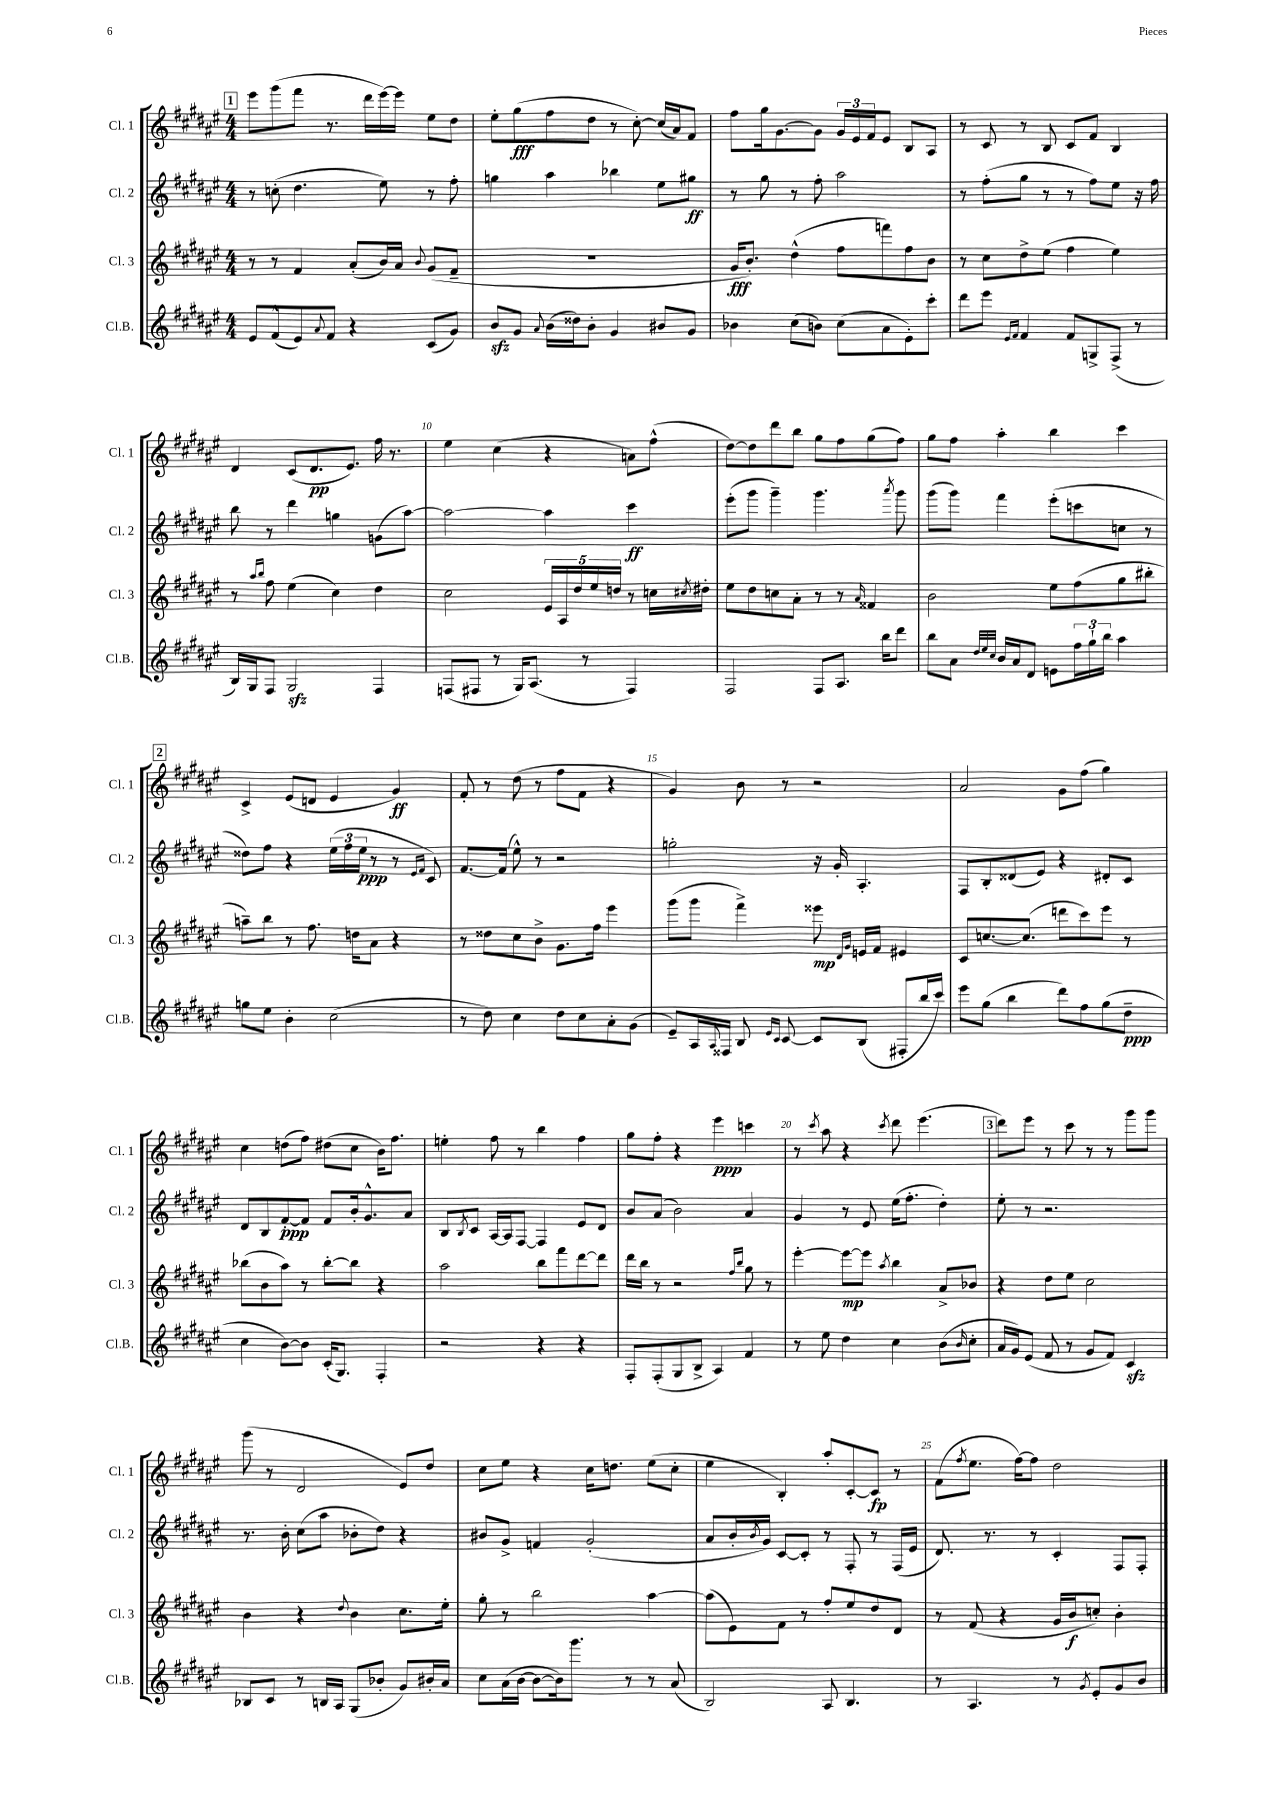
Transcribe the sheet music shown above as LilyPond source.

<<
\new StaffGroup <<
\new Staff = "s0" \with { instrumentName = "Cl. 1" shortInstrumentName = "Cl. 1" } {
    \clef treble \key fis \major \numericTimeSignature \time 4/4
    \mark \markup { \box "1" } eis'''8 gis'''8( fis'''8 r8. dis'''16 eis'''16~) eis'''16 eis''8 dis''8 |
    eis''8-. gis''8\fff( fis''8 dis''8 r8 cis''8~-.) cis''16( ais'16) fis'8 |
    fis''8 gis''16 gis'8.~ gis'8 \tuplet 3/2 { gis'16 eis'16 fis'16 } eis'8 b8 ais8 |
    r8 cis'8 r8 b8 cis'8 fis'8 b4 |
    dis'4 cis'8( dis'8.\pp eis'8.) fis''16 r8. |
    eis''4 cis''4( r4 a'8) fis''8-^( |
    dis''8~) dis''8 dis'''8 b''8 gis''8 fis''8 gis''8( fis''8) |
    gis''8 fis''8 ais''4-. b''4 cis'''4 |
    \mark \markup { \box "2" } cis'4-> eis'8( d'8 eis'4 gis'4\ff) |
    fis'8-. r8 dis''8( r8 fis''8 fis'8 r4 |
    gis'4) b'8 r8 r2 |
    ais'2 gis'8 fis''8( gis''4) |
    cis''4 d''8( fis''8) dis''8( cis''8 b'16) fis''8. |
    e''4-. fis''8 r8 b''4 fis''4 |
    gis''8 fis''8-. r4 eis'''4\ppp c'''4 |
    r8 \acciaccatura { cis'''8 } ais''8 r4 \acciaccatura { cis'''8 } dis'''8 eis'''4.( |
    \mark \markup { \box "3" } dis'''8) eis'''8 r8 cis'''8 r8 r8 gis'''8 gis'''8 |
    gis'''8( r8 dis'2 eis'8) dis''8 |
    cis''8 eis''8 r4 cis''16 d''8. eis''8( cis''8-. |
    eis''4 b4-.) ais''8-. cis'8~-. cis'8\fp r8 |
    fis'8( \acciaccatura { fis''8 } eis''8. fis''16~) fis''8 dis''2 \bar "|." |
}
\new Staff = "s1" \with { instrumentName = "Cl. 2" shortInstrumentName = "Cl. 2" } {
    \clef treble \key fis \major \numericTimeSignature \time 4/4
    \mark \markup { \box "1" } r8 c''8-.( dis''4. eis''8) r8 fis''8-. |
    g''4 ais''4 bes''4 eis''8 gis''8\ff |
    r8 gis''8 r8 fis''8-. ais''2 |
    r8 fis''8-.( gis''8 r8 r8 fis''8) eis''8 r16 fis''16 |
    b''8 r8 dis'''4 g''4 g'8( ais''8~) |
    ais''2~ ais''4 cis'''4\ff |
    eis'''8-.( gis'''8 gis'''4--) gis'''4. \acciaccatura { ais'''8 } gis'''8 |
    gis'''8( gis'''8) fis'''4 eis'''8-.( c'''8 c''8 r8 |
    \mark \markup { \box "2" } disis''8) fis''8 r4 \tuplet 3/2 { eis''16( fis''16 eis''16\ppp } r8 r8 \grace { eis'16 fis'16 } cis'8) |
    fis'8.~ fis'16( eis''8-^) r8 r2 |
    g''2-. r16 gis'16-. ais4.-. |
    fis8 b8-. disis'8( eis'8) r4 dis'8-. cis'8 |
    dis'8 b8 fis'8~-.\ppp fis'8 fis'8 b'16-. gis'8.-^ ais'8 |
    b8 \acciaccatura { b8 } cis'8 ais16~ ais16 fis8~ fis4 eis'8 dis'8 |
    b'8 ais'8( b'2) ais'4 |
    gis'4 r8 eis'8 eis''16( fis''8.-. dis''4-.) |
    \mark \markup { \box "3" } eis''8-. r8 r2. |
    r8. b'16-. cis''8( ais''8 bes'8-. dis''8) r4 |
    bis'8 gis'8-> f'4 gis'2-.( |
    ais'8 b'16-. \acciaccatura { b'8 } gis'16) cis'8~ cis'8-. r8 fis8-. r8 fis16( eis'16 |
    dis'8.) r8. r8 cis'4-. fis8 fis8-. \bar "|." |
}
\new Staff = "s2" \with { instrumentName = "Cl. 3" shortInstrumentName = "Cl. 3" } {
    \clef treble \key fis \major \numericTimeSignature \time 4/4
    \mark \markup { \box "1" } r8 r8 fis'4 ais'8-.( b'16) ais'16 \appoggiatura { b'8 } gis'8( fis'8-- |
    R1 |
    gis'16\fff b'8.-.) dis''4-^( fis''8 f'''8) fis''8 b'8 |
    r8 cis''8 dis''8-> eis''8( fis''4 eis''4) |
    r8 \grace { ais''16 b''16 } fis''8 eis''4( cis''4) dis''4 |
    cis''2 \tuplet 5/4 { eis'16 ais16 dis''16 eis''16 d''16 } r8 c''16 \acciaccatura { cis''8 } dis''16-. |
    eis''8 dis''8 c''8 ais'8-. r8 r8 \grace { ais'16 } fisis'4 |
    b'2 eis''8 fis''8( gis''8 bis''8-. |
    \mark \markup { \box "2" } a''8--) b''8 r8 fis''8. d''16 ais'8 r4 |
    r8 disis''8 cis''8 b'8-> gis'8. fis''16 eis'''4 |
    gis'''8( gis'''8 fis'''4->) eisis'''8\mp \grace { dis'16 gis'16 } e'16 fis'16 eis'4 |
    cis'8 c''8.~ c''8.( d'''8 cis'''8) eis'''8 r8 |
    bes''8( b'8 ais''8) r8 bes''8~-. bes''8 r4 |
    ais''2 b''8 fis'''8 dis'''8~ dis'''8 |
    dis'''16 b''16 r8 r2 \grace { fis''16 b''16 } gis''8 r8 |
    eis'''4~-. eis'''8~\mp eis'''8 \acciaccatura { ais''8 } b''4 ais'8-> bes'8 |
    \mark \markup { \box "3" } r4 dis''8 eis''8 cis''2 |
    b'4 r4 \appoggiatura { dis''8 } b'4 cis''8. eis''16-. |
    gis''8-. r8 b''2 ais''4~ |
    ais''8( eis'8) fis'8 r8 fis''8-. eis''8 dis''8 dis'8 |
    r8 fis'8( r4 gis'16 b'16\f c''8-.) b'4-. \bar "|." |
}
\new Staff = "s3" \with { instrumentName = "Cl.B." shortInstrumentName = "Cl.B." } {
    \clef treble \key fis \major \numericTimeSignature \time 4/4
    \mark \markup { \box "1" } eis'8 fis'8-^( eis'8) \appoggiatura { ais'8 } fis'8 r4 cis'8( gis'8) |
    b'8\sfz gis'8 \appoggiatura { ais'8 } b'16( disis''16) b'8-. gis'4 bis'8 gis'8 |
    bes'4 cis''8( b'8) cis''8( ais'8 eis'8-.) cis'''8-. |
    dis'''8 eis'''8 \grace { eis'16 fis'16 } fis'4 fis'8 g8-> fis8->( r8 |
    b16) gis16 fis8 gis2\sfz fis4 |
    f8( fis8 r8 gis16) ais8.( r8 fis4) |
    fis2 fis8 ais8. b''16 dis'''8 |
    b''8 ais'8 \grace { dis''32 eis''32 cis''32 } b'16 ais'16 dis'8 e'8 \tuplet 3/2 { fis''16 gis''16-! b''16 } ais''4 |
    \mark \markup { \box "2" } g''8 eis''8 b'4-. cis''2( |
    r8 dis''8) cis''4 dis''8 cis''8 ais'8-. gis'8( |
    eis'8--) ais16 \appoggiatura { ais8 } fisis16 b8 \grace { eis'16 cis'16 } cis'8~ cis'8 b8( fis8-. b''16 cis'''16) |
    eis'''8 gis''8( b''4 dis'''8) fis''8 gis''8( dis''8--\ppp |
    cis''4 b'8~) b'8 cis'16-.( gis8.) fis4-. |
    r2 r4 r4 |
    fis8-. fis8-.( gis8 b8-> ais4) fis'4 |
    r8 eis''8 dis''4 cis''4 b'8( \grace { b'16 } cis''8-. |
    \mark \markup { \box "3" } ais'16 gis'16) eis'8( fis'8 r8 gis'8 fis'8) cis'4\sfz |
    bes8 cis'8 r8 b16 ais16 gis8( bes'8-. gis'8) bis'16-. ais'16 |
    cis''8 ais'16( b'16~ b'8~ b'16) gis'''8. r8 r8 ais'8( |
    b2) ais8 b4. |
    r8 ais4. r8 \acciaccatura { gis'8 } eis'8-. gis'8 b'8 \bar "|." |
}
>>
>>
\layout { \context { \Score currentBarNumber = #5 \override BarNumber.break-visibility = ##(#f #t #t) barNumberVisibility = #(every-nth-bar-number-visible 5) } }
